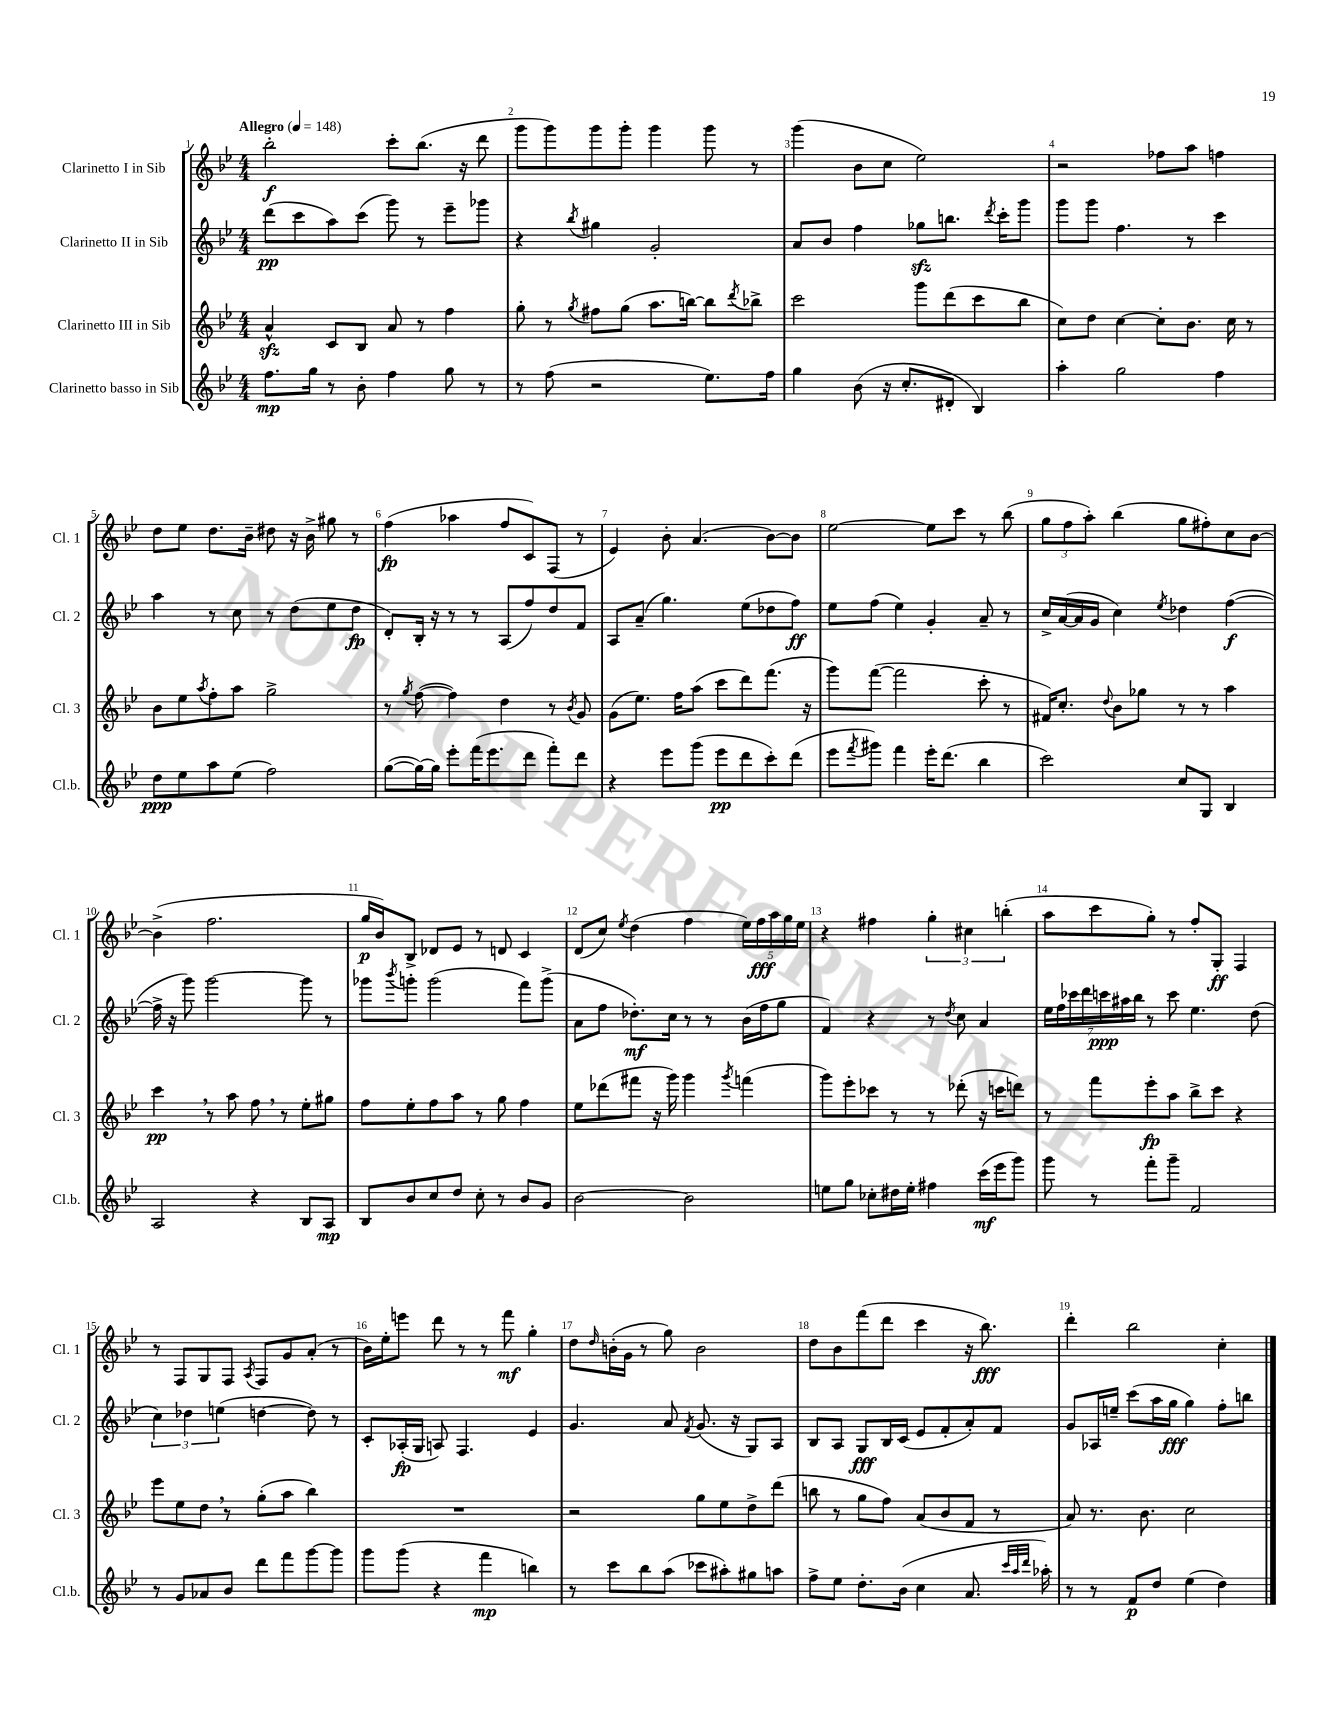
<<
\new StaffGroup <<
\new Staff = "s0" \with { instrumentName = "Clarinetto I in Sib" shortInstrumentName = "Cl. 1" } {
    \clef treble \key bes \major \numericTimeSignature \time 4/4 \tempo "Allegro" 4 = 148
    bes''2-.\f c'''8-. bes''8.( r16 d'''8 |
    g'''8 g'''8) g'''8 g'''8-. g'''4 g'''8 r8 |
    g'''4( bes'8 c''8 ees''2) |
    r2 fes''8 a''8 f''4 |
    d''8 ees''8 d''8. bes'16-- dis''8 r16 bes'16-> gis''8 r8 |
    f''4\fp( aes''4 f''8 c'8) f8( r8 |
    ees'4) bes'8-. a'4.( bes'8~) bes'8 |
    ees''2~ ees''8 c'''8 r8 bes''8( |
    \tuplet 3/2 { g''8 f''8 a''8-.) } bes''4( g''8 fis''8-.) c''8 bes'8~ |
    bes'4->( f''2. |
    g''16\p bes'16) bes8-> des'8 ees'8 r8 d'8 c'4 |
    d'8( c''8) \acciaccatura { ees''8 } d''4( f''4 \tuplet 5/4 { ees''16) f''16\fff a''16 g''16 ees''16 } |
    r4 fis''4 \tuplet 3/2 { g''4-. cis''4 b''4-.( } |
    a''8 c'''8 g''8-.) r8 f''8-. g8-.\ff f4 |
    r8 f8 g8 f8 \acciaccatura { a8 } f8 g'8 a'8-.( r8 |
    bes'16) ees''16-. e'''8 d'''8 r8 r8 f'''8\mf g''4-. |
    d''8 \grace { d''16 } b'16-.( g'16 r8 g''8) b'2 |
    d''8 bes'8 f'''8( d'''8 c'''4 r16 bes''8.\fff) |
    d'''4-. bes''2 c''4-. \bar "|." |
}
\new Staff = "s1" \with { instrumentName = "Clarinetto II in Sib" shortInstrumentName = "Cl. 2" } {
    \clef treble \key bes \major \numericTimeSignature \time 4/4
    d'''8\pp( c'''8 a''8) c'''8( g'''8) r8 ees'''8-- ges'''8 |
    r4 \acciaccatura { bes''8 } gis''4 g'2-. |
    a'8 bes'8 f''4 ges''8\sfz b''8. \acciaccatura { d'''8 } c'''16-. g'''8 |
    g'''8 g'''8 f''4. r8 c'''4 |
    a''4 r8 c''8 r8 d''8( ees''8 d''8\fp |
    d'8-.) bes16-. r16 r8 r8 a8( f''8) d''8 f'8 |
    a8 a'8--( g''4.) ees''8( des''8 f''8\ff) |
    ees''8 f''8( ees''4) g'4-. a'8-- r8 |
    c''16-> a'16~( a'16 g'16 c''4) \acciaccatura { ees''8 } des''4 f''4~\f( |
    f''16-> r16 g'''8) g'''2~ g'''8 r8 |
    ges'''8 \acciaccatura { bes'''8 } g'''8-. g'''2( f'''8) g'''8->( |
    a'8 f''8 des''8.-.\mf) c''16 r8 r8 bes'16( f''16 g''8 |
    f'4) r4 r8 \acciaccatura { d''8 } c''8 a'4 |
    \tuplet 7/4 { ees''16 f''16 ces'''16 d'''16 c'''16\ppp ais''16 bes''16 } r8 c'''8 ees''4. d''8( |
    \tuplet 3/2 { c''4) des''4 e''4( } d''4~ d''8) r8 |
    c'8-. aes16-.\fp( g16 a8) f4. ees'4 |
    g'4. a'8 \acciaccatura { f'8 } g'8.( r16 g8) a8 |
    bes8 a8 g8\fff bes16 c'16( ees'8 f'8-. a'8-.) f'8 |
    g'8 aes16 e''16-- c'''8( a''16 g''16\fff g''4) f''8-. b''8 \bar "|." |
}
\new Staff = "s2" \with { instrumentName = "Clarinetto III in Sib" shortInstrumentName = "Cl. 3" } {
    \clef treble \key bes \major \numericTimeSignature \time 4/4
    a'4-^\sfz c'8 bes8 a'8 r8 f''4 |
    g''8-. r8 \acciaccatura { g''8 } fis''8 g''8( a''8. b''16~) b''8 \acciaccatura { d'''8 } bes''8-> |
    c'''2 g'''8 d'''8( c'''8 bes''8 |
    c''8) d''8 c''4~ c''8-. bes'8. c''16 r8 |
    bes'8 ees''8 \acciaccatura { a''8 } f''8-. a''8 g''2-> |
    r8 \acciaccatura { g''8 } f''8~( f''4) d''4 r8 \acciaccatura { bes'8 } g'8 |
    g'8( ees''8.) f''16 a''8( c'''8 d'''8) f'''8.( r16 |
    g'''8) f'''8~( f'''2 c'''8-. r8 |
    fis'16) c''8.-. \appoggiatura { d''8 } bes'8 ges''8 r8 r8 a''4 |
    c'''4\pp \breathe r8 a''8 f''8 \breathe r8 ees''8-. gis''8 |
    f''8 ees''8-. f''8 a''8 r8 g''8 f''4 |
    ees''8 des'''8( fis'''8 r16 g'''16) g'''4 \acciaccatura { g'''8 } f'''4( |
    g'''8) ees'''8-. ces'''8 r8 r8 des'''8-.( r16 c'''16 d'''8) |
    r8 f'''8 ees'''8-.\fp a''8 bes''8-> c'''8 r4 |
    ees'''8 ees''8 d''8 \breathe r8 g''8-.( a''8 bes''4) |
    R1 |
    r2 g''8 ees''8 d''8-> d'''8( |
    b''8 r8 g''8 f''8) a'8( bes'8 f'8 r8 |
    a'8) r8. bes'8. c''2 \bar "|." |
}
\new Staff = "s3" \with { instrumentName = "Clarinetto basso in Sib" shortInstrumentName = "Cl.b." } {
    \clef treble \key bes \major \numericTimeSignature \time 4/4
    f''8.\mp g''16 r8 bes'8-. f''4 g''8 r8 |
    r8 f''8( r2 ees''8.) f''16 |
    g''4 bes'8( r16 c''8.-. dis'8-. bes4) |
    a''4-. g''2 f''4 |
    d''8\ppp ees''8 a''8 ees''8( f''2) |
    g''8~( g''16~) g''16 ees'''8-. f'''16( ees'''8. d'''8 f'''8-.) d'''8 |
    r4 ees'''8 g'''8( ees'''8\pp d'''8 c'''8-.) d'''8( |
    ees'''8 \acciaccatura { f'''8 } gis'''8) f'''4 ees'''16-. d'''8.( bes''4 |
    c'''2) c''8 g8 bes4 |
    a2 r4 bes8 a8\mp |
    bes8 bes'8 c''8 d''8 c''8-. r8 bes'8 g'8 |
    bes'2~ bes'2 |
    e''8 g''8 ces''8-. dis''16 e''16-. fis''4 c'''16\mf( ees'''16 g'''8) |
    g'''8 r8 f'''8-. g'''8-- f'2 |
    r8 g'8 aes'8 bes'8 d'''8 f'''8 g'''8~ g'''8 |
    g'''8 g'''8( r4 f'''4\mp b''4) |
    r8 c'''8 bes''8 a''8( ces'''8 ais''8-.) gis''8 a''8 |
    f''8-> ees''8 d''8.-. bes'16( c''4 a'8. \grace { c'''32 a''32 d'''32 } aes''16-.) |
    r8 r8 f'8\p d''8 ees''4( d''4) \bar "|." |
}
>>
>>
\layout { \context { \Score \override BarNumber.break-visibility = ##(#f #t #t) barNumberVisibility = #all-bar-numbers-visible } }
